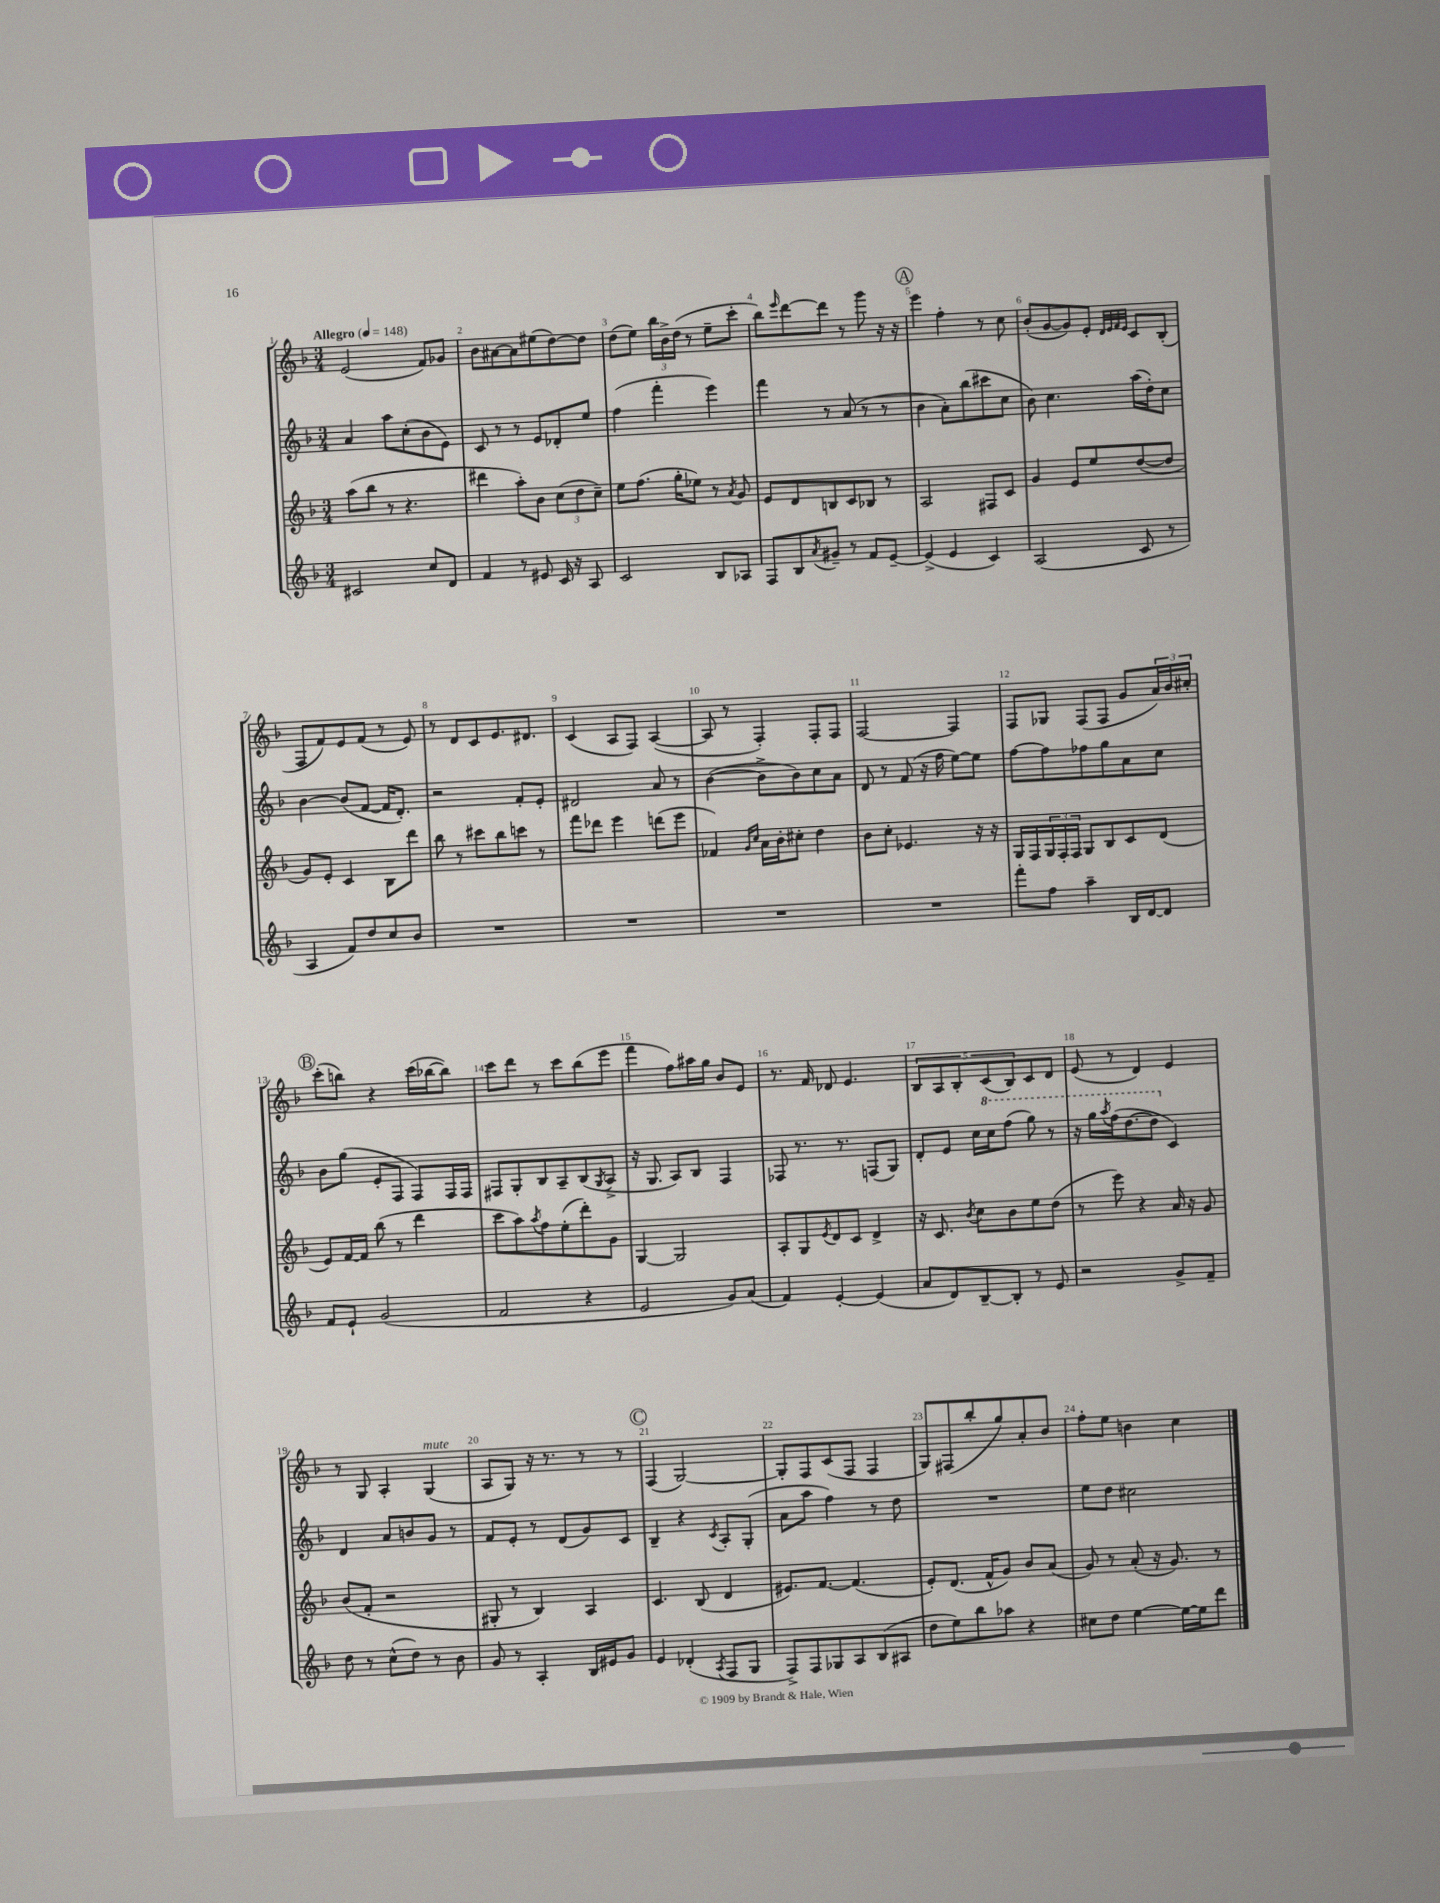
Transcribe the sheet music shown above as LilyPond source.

<<
\new StaffGroup <<
\new Staff = "s0" {
    \clef treble \key f \major \numericTimeSignature \time 3/4 \tempo "Allegro" 4 = 148
    e'2( f'8) ges'8 |
    bes'8 ais'8~ ais'8 eis''8( d''8~) d''8 |
    d''8( e''8) \tuplet 3/2 { bes''16 bes'16-> d''16( } r8 e''8-- c'''8-. |
    bes''8) \grace { e'''16 } d'''8~ d'''8 r8 g'''8 r16 r16 |
    \mark \markup { \circle "A" } e'''4 f''4-. r8 c''8 |
    bes'8-.( g'8~ g'8) e'8-. \grace { d'32 e'32 f'32 e'32 } c'8 bes8-.( |
    f8 f'8) e'8 f'8( r8 e'8) |
    r8 d'8 c'8 e'8. dis'8. |
    c'4( a8 f8) a4~( |
    a8 r8 f4-.) f8-. f8 |
    f2~ f4 |
    f8 ges8 f8( f8 g'8 \tuplet 3/2 { a'16) bes'16 cis''16-. } |
    \mark \markup { \circle "B" } c'''8-.( b''8) r4 c'''16( bes''16~ bes''8) |
    c'''8 d'''8 r8 c'''8 bes''8( e'''8 |
    f'''4 f''8) ais''16 g''16 bes'8 e'8 |
    r8. f'16 des'8 e'4. |
    \tuplet 5/4 { bes8 a8 bes8-. c'8( bes8) } c'8 d'8 |
    e'8( r8 d'4) e'4 |
    r8 g8 a4-. g4^\markup { \italic "mute" }( |
    a8 g8) r16 r8. r8 r8 |
    \mark \markup { \circle "C" } f4( g2~) |
    g8-. f8 c'8( f8 f4 |
    g8) fis8( bes''8-. g''8) a'8-. bes'8 |
    f''8-. e''8 b'4 c''4 \bar "|." |
}
\new Staff = "s1" {
    \clef treble \key f \major \numericTimeSignature \time 3/4
    a'4 a''8 c''8-.( bes'8 e'8) |
    c'8 r8 r8 e'8 des'8-. e''8 |
    f''4( f'''4-. e'''4) |
    f'''4 r8 a'8( r8 r8 |
    \mark \markup { \circle "A" } bes'4 a'8-.) bes''8( cis'''8 c''8 |
    bes'8) c''4. a''16( d''16-.) c''8 |
    bes'4~ bes'8( f'8~ f'16 d'8.-.) |
    r2 f'8-. e'8-. |
    dis'2 a'8 r8 |
    bes'4~( bes'8-> bes'8) c''8 a'8 |
    d'8 r8 f'8( r16 f''16 e''8~) e''8 |
    f''8~ f''8 fes''8 g''8 a'8 c''8 |
    \mark \markup { \circle "B" } bes'8 g''8( e'8-. f8 f8) f16 f16 |
    fis8 g8-. bes8 a8-- bes8( \acciaccatura { g8 } a8-> |
    r16 g8. a8) bes8 f4 |
    fes8 r8. r8. f8( g8) |
    d'8-. e'8 c''16 \ottava #1 c'''16 f'''8( g'''8) r8 |
    r16 g'''16 \acciaccatura { a'''8 } f'''16( d'''8.~ d'''8 \ottava #0 c'4) |
    d'4 a'8 b'8 g'8 r8 |
    f'8 e'8-. r8 d'8( g'8) c'8 |
    \mark \markup { \circle "C" } bes4-- r4 \acciaccatura { c'8 } a8-. g8-.( |
    a'8 a''8 f''4) r8 d''8 |
    R2. |
    e''8 d''8 cis''2 \bar "|." |
}
\new Staff = "s2" {
    \clef treble \key f \major \numericTimeSignature \time 3/4
    a''8( bes''8 r8 r4. |
    dis'''4 a''8-.) bes'8 \tuplet 3/2 { c''8( d''8 c''8--) } |
    e''8 f''8.( g''16-. ees''8) r8 \acciaccatura { a'8 } g'8 |
    e'8 d'8 b8 c'8 bes8 r8 |
    \mark \markup { \circle "A" } a2 fis8 c'8 |
    g'4 e'8 e''8 d''8~( d''8 |
    g'8) e'8-. c'4 bes8 d'''8 |
    bes''8 r8 cis'''8 bes''8 c'''8 r8 |
    f'''8 des'''8 e'''4 d'''8( e'''8 |
    fes'4) \grace { g'16 c''16 } a'16 bes'16-. cis''8-. d''4 |
    bes'8 c''8-. ees'4. r16 r16 |
    g16 f16 \tuplet 3/2 { g16 f16-. f16 } g8 bes8 c'8 d'8( |
    \mark \markup { \circle "B" } e'8) f'16~ f'16 bes''8( r8 d'''4 |
    c'''8 a''8) \acciaccatura { a''8 } f''8 e''8-.( d'''8-.) g'8 |
    g4~ g2 |
    a8-. g8 \acciaccatura { e'8 } d'8 c'8 d'4-> |
    r16 c'8. \acciaccatura { bes'8 } c''8 bes'8 e''8 d''8( |
    r8 e'''8) r4 a'16 r16 g'8 |
    bes'8( f'8-. r2 |
    gis8-. r8 bes4) a4 |
    \mark \markup { \circle "C" } c'4. bes8( d'4 |
    eis'8.) f'8.~ f'4.( |
    e'8-.) d'8.( f'16-^ g'8) bes'8 a'8( |
    g'8) r8 a'8-.( r16 g'8.) r8 \bar "|." |
}
\new Staff = "s3" {
    \clef treble \key f \major \numericTimeSignature \time 3/4
    cis'2 c''8 d'8 |
    f'4 r8 eis'8 c'16 r16 a8 |
    c'2 bes8 aes8 |
    f8 bes8 \acciaccatura { a'8 } gis'8-- r8 f'8 e'8~-- |
    \mark \markup { \circle "A" } e'4->( e'4 c'4) |
    a2( c'8 r8 |
    a4 f'8) d''8 c''8 bes'8 |
    R2. |
    R2. |
    R2. |
    R2. |
    f'''8-. f''8 a''4-- bes16 d'16~ d'8 |
    \mark \markup { \circle "B" } f'8 e'8-! g'2( |
    f'2 r4 |
    e'2 g'8) a'8( |
    f'4) e'4~-. e'4( |
    a'8 d'8) bes8~-- bes8-. r8 e'8 |
    r2 g'8-> f'8-- |
    d''8 r8 c''8-^( d''8) r8 bes'8 |
    g'8 r8 a4-. bes16 eis'16 g'8 |
    \mark \markup { \circle "C" } e'4 des'4-.( \acciaccatura { a8 } f8 g8 |
    f8->) f8 ges8 a8 bes8( ais8 |
    d''8 e''8) bes''8 aes''8 r4 |
    cis''8 d''8 e''4~ e''16~ e''16 d'''8 \bar "|." |
}
>>
>>
\layout { \context { \Score \override BarNumber.break-visibility = ##(#f #t #t) barNumberVisibility = #all-bar-numbers-visible } }
